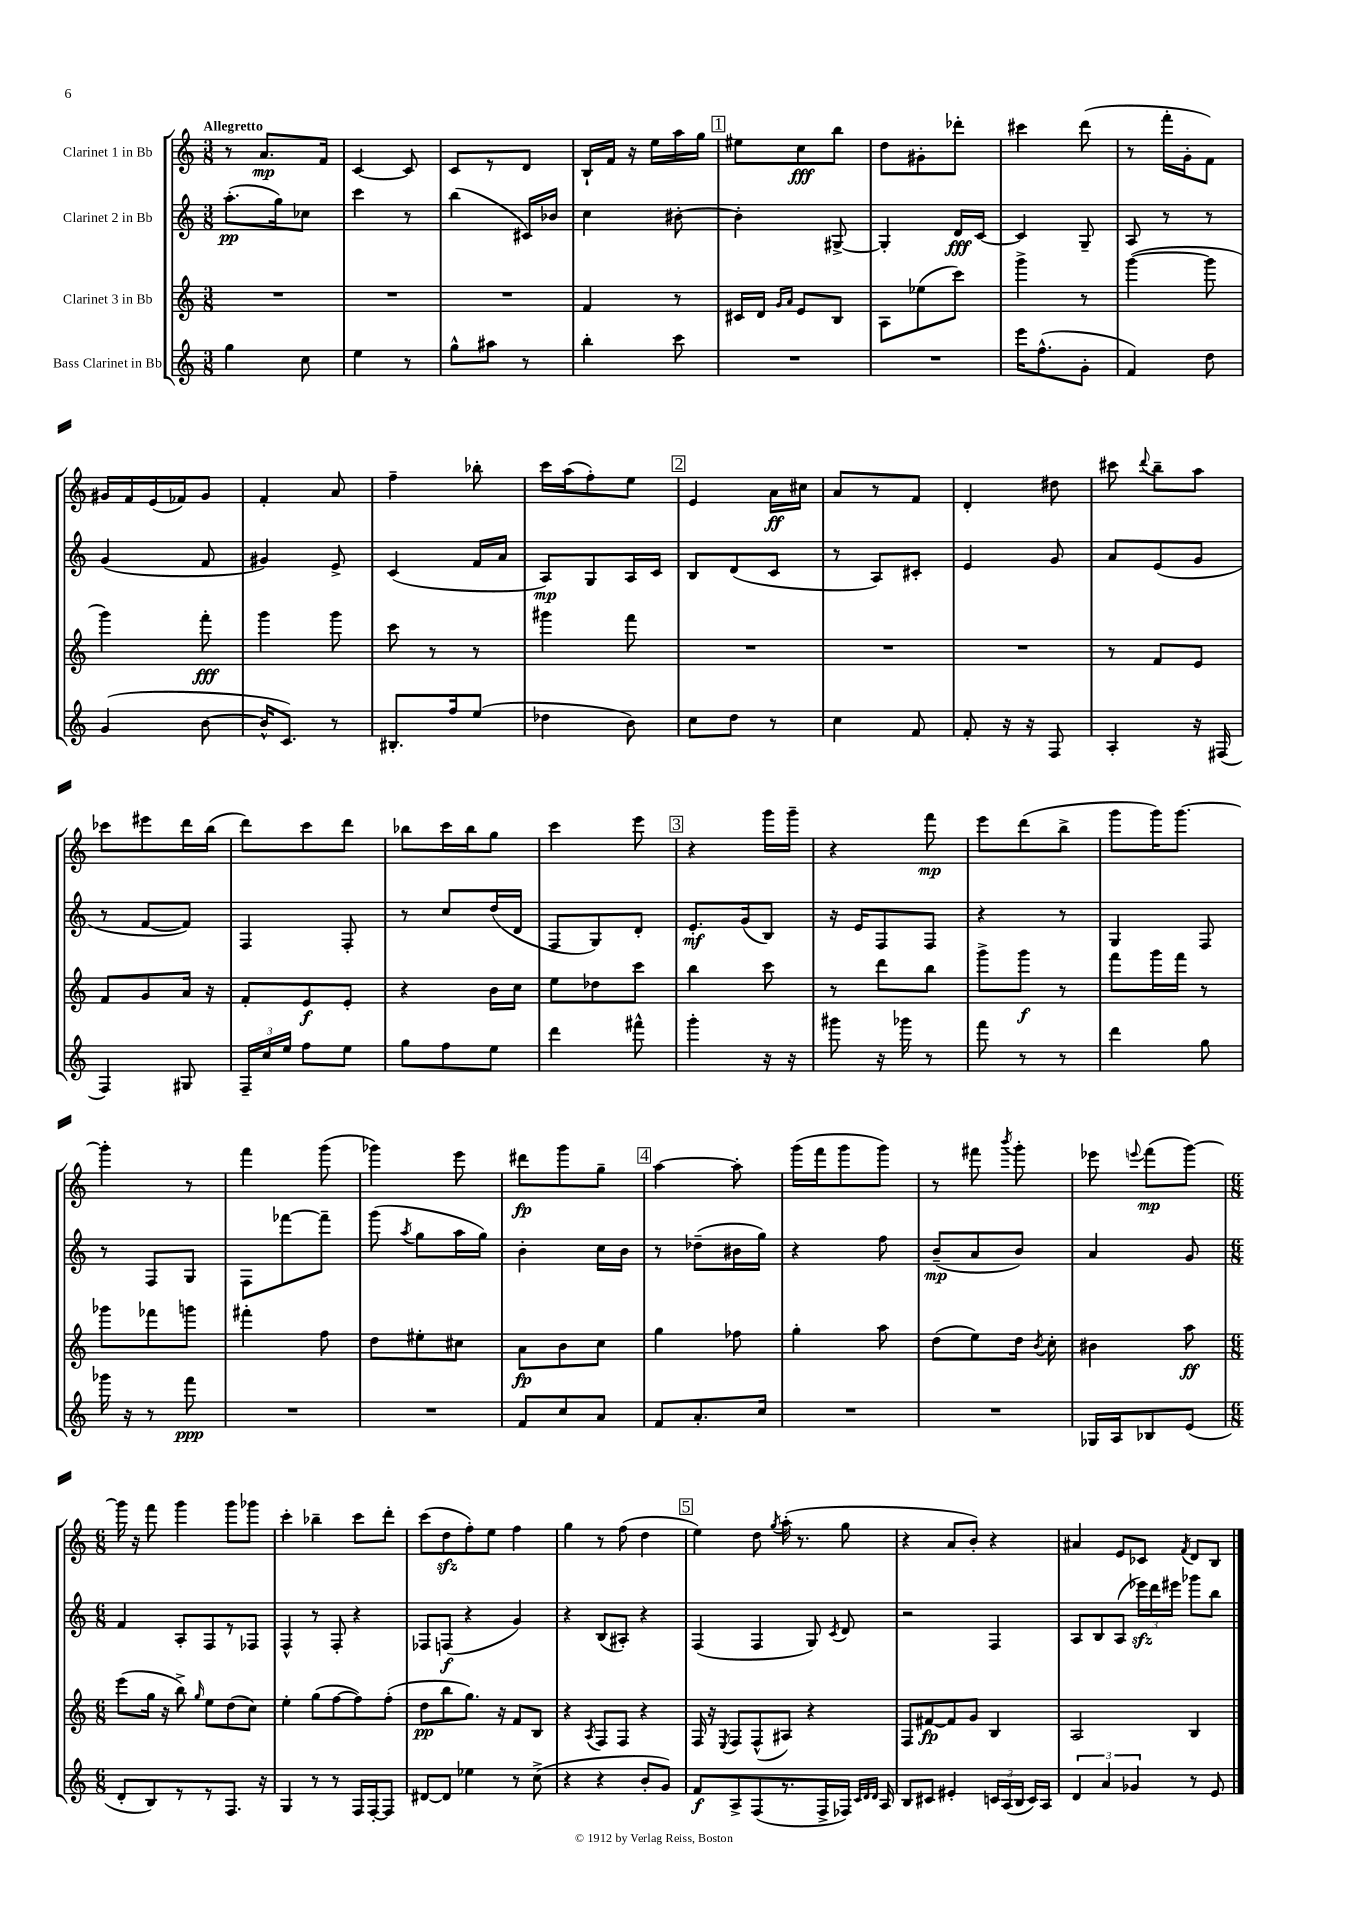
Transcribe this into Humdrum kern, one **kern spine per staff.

**kern	**dynam	**kern	**dynam	**kern	**dynam	**kern	**dynam
*part4	*part4	*part3	*part3	*part2	*part2	*part1	*part1
*staff4	*staff4	*staff3	*staff3	*staff2	*staff2	*staff1	*staff1
*I"Bass Clarinet in Bb	*	*I"Clarinet 3 in Bb	*	*I"Clarinet 2 in Bb	*	*I"Clarinet 1 in Bb	*
*clefG2	*	*clefG2	*	*clefG2	*	*clefG2	*
*k[]	*	*k[]	*	*k[]	*	*k[]	*
*M3/8	*	*M3/8	*	*M3/8	*	*M3/8	*
=1	=1	=1	=1	=1	=1	=1	=1
!	!	!	!	!	!	!LO:TX:a:B:t=Allegretto	!
4gg\	.	4.r	.	(8.aa'\L	pp	8r	.
.	.	.	.	.	.	8.a/L	mp
.	.	.	.	16gg\k)	.	.	.
8cc\	.	.	.	8cc-X\J	.	.	.
.	.	.	.	.	.	16f/Jk	.
=2	=2	=2	=2	=2	=2	=2	=2
4ee\	.	4.r	.	4ccc\	.	[4c/	.
8r	.	.	.	8r	.	8c/]	.
=3	=3	=3	=3	=3	=3	=3	=3
8gg^^\L	.	4.r	.	(4bb\	.	8c/L	.
8aa#X\J	.	.	.	.	.	8r	.
8r	.	.	.	16c#X/LL)	.	8d/J	.
.	.	.	.	16b-X/JJ	.	.	.
=4	=4	=4	=4	=4	=4	=4	=4
4bb'\	.	4f/	.	4cc\	.	16B`/LL	.
.	.	.	.	.	.	16f/JJ	.
.	.	.	.	.	.	16r	.
.	.	.	.	.	.	16ee\LL	.
8ccc\	.	8r	.	[8b#X'\	.	16aa\	.
.	.	.	.	.	.	16gg\JJ	.
!!LO:REH:place=s1:t=1
=5	=5	=5	=5	=5	=5	=5	=5
4.r	.	16c#X/LL	.	4b#'\]	.	8ee#X\L	.
.	.	16d/JJ	.	.	.	.	.
.	.	16qqg/LL	.	.	.	.	.
.	.	16qqa/JJ	.	.	.	.	.
.	.	8e/L	.	.	.	8cc\	fff
.	.	8B/J	.	[8G#X^/	.	8bb\J	.
=6	=6	=6	=6	=6	=6	=6	=6
4.r	.	8A\L	.	4G#'/]	.	8dd\L	.
.	.	(8ee-X\	.	.	.	8g#X'\	.
.	.	8ccc\J)	.	16d/LL	fff	8ddd-X'\J	.
.	.	.	.	[16c/JJ	.	.	.
=7	=7	=7	=7	=7	=7	=7	=7
16eee\KL	.	4ggg^\	.	4c/]	.	4ccc#X\	.
(8.ff^^\	.	.	.	.	.	.	.
8g'\J	.	8r	.	8G~/	.	(8ddd\	.
=8	=8	=8	=8	=8	=8	=8	=8
4f/)	.	([4ggg\	.	8A/	.	8r	.
.	.	.	.	8r	.	16fff'\LL	.
.	.	.	.	.	.	16g'\J	.
8dd\	.	8ggg\]	.	8r	.	8f\J)	.
!!LO:LB:g=z
=9	=9	=9	=9	=9	=9	=9	=9
(4g/	.	4ggg\)	.	(4g/	.	16g#X/LL	.
.	.	.	.	.	.	16f/	.
.	.	.	.	.	.	(16e/	.
.	.	.	.	.	.	16f-X/J)	.
[8b\	.	8fff'\	fff	8f/	.	8g#/J	.
=10	=10	=10	=10	=10	=10	=10	=10
16b^^/KL]	.	4ggg\	.	4g#X/)	.	4f'/	.
8.c/J)	.	.	.	.	.	.	.
8r	.	8ggg\	.	8e^/	.	8a/	.
=11	=11	=11	=11	=11	=11	=11	=11
8.B#X'/L	.	8ccc\	.	(4c/	.	4ff~\	.
.	.	8r	.	.	.	.	.
16ff/k	.	.	.	.	.	.	.
(8ee/J	.	8r	.	16f/LL	.	8bb-X'\	.
.	.	.	.	16a/JJ	.	.	.
=12	=12	=12	=12	=12	=12	=12	=12
4dd-X\	.	4ggg#X\	.	8A/L)	mp	16ccc\LL	.
.	.	.	.	.	.	(16aa\J	.
.	.	.	.	8G/	.	8ff'\)	.
8b\)	.	8fff\	.	16A/L	.	8ee\J	.
.	.	.	.	16c/JJ	.	.	.
!!LO:REH:place=s1:t=2
=13	=13	=13	=13	=13	=13	=13	=13
8cc\L	.	4.r	.	8B/L	.	4e/	.
8dd\J	.	.	.	(8d/	.	.	.
8r	.	.	.	8c/J	.	16a\LL	ff
.	.	.	.	.	.	16cc#X\JJ	.
=14	=14	=14	=14	=14	=14	=14	=14
4cc\	.	4.r	.	8r	.	8a/L	.
.	.	.	.	8A/L)	.	8r	.
8f/	.	.	.	8c#X'/J	.	8f/J	.
=15	=15	=15	=15	=15	=15	=15	=15
8f'/	.	4.r	.	4e/	.	4d'/	.
16r	.	.	.	.	.	.	.
16r	.	.	.	.	.	.	.
8F/	.	.	.	8g/	.	8dd#X\	.
=16	=16	=16	=16	=16	=16	=16	=16
4A'/	.	8r	.	8a/L	.	8ccc#X\	.
.	.	.	.	.	.	8qqddd/	.
.	.	8f/L	.	(8e/	.	8bb~\L	.
16r	.	8e/J	.	8g/J	.	8aa\J	.
(16F#X/	.	.	.	.	.	.	.
!!LO:LB:g=z
=17	=17	=17	=17	=17	=17	=17	=17
4F/)	.	8f/L	.	8r	.	8ccc-X\L	.
.	.	8g/	.	[8f/L	.	8eee#X\	.
8G#X/	.	16a/Jk	.	8f/J])	.	16ddd\L	.
.	.	16r	.	.	.	(16bb\JJ	.
=18	=18	=18	=18	=18	=18	=18	=18
24F~/LL	.	8f'/L	.	4F/	.	8ddd\L)	.
24cc/	.	.	.	.	.	.	.
24ee/JJ	.	.	.	.	.	.	.
8ff\L	.	8e/	f	.	.	8ccc\	.
8ee\J	.	8e'/J	.	8F'/	.	8ddd\J	.
=19	=19	=19	=19	=19	=19	=19	=19
8gg\L	.	4r	.	8r	.	8bb-X\L	.
8ff\	.	.	.	8cc/L	.	16ccc\L	.
.	.	.	.	.	.	16bb-\J	.
8ee\J	.	16b\LL	.	(16dd/L	.	8gg\J	.
.	.	16cc\JJ	.	16d/JJ	.	.	.
=20	=20	=20	=20	=20	=20	=20	=20
4ddd\	.	8ee\L	.	8F/L	.	4ccc\	.
.	.	8dd-X\	.	8G/)	.	.	.
8fff#X^^\	.	8ccc\J	.	8d'/J	.	8eee\	.
!!LO:REH:place=s1:t=3
=21	=21	=21	=21	=21	=21	=21	=21
4ggg'\	.	4bb\	.	8.e'/L	mf	4r	.
.	.	.	.	(16g/k	.	.	.
16r	.	8ccc\	.	8B/J)	.	16ggg\LL	.
16r	.	.	.	.	.	16ggg~\JJ	.
=22	=22	=22	=22	=22	=22	=22	=22
8ggg#X\	.	8r	.	16r	.	4r	.
.	.	.	.	16e/KL	.	.	.
16r	.	8ddd\L	.	8F/	.	.	.
16ggg-X\	.	.	.	.	.	.	.
8r	.	8bb\J	.	8F/J	.	8fff\	mp
=23	=23	=23	=23	=23	=23	=23	=23
8fff\	.	8ggg^\L	.	4r	.	8eee\L	.
8r	.	8ggg\J	f	.	.	(8ddd\	.
8r	.	8r	.	8r	.	8bb^\J	.
=24	=24	=24	=24	=24	=24	=24	=24
4ddd\	.	8fff\L	.	4G/	.	8ggg\L	.
.	.	16ggg\L	.	.	.	16ggg\K)	.
.	.	16fff\JJ	.	.	.	[8.ggg\J	.
8gg\	.	8r	.	8F/	.	.	.
!!LO:LB:g=z
=25	=25	=25	=25	=25	=25	=25	=25
16ggg-X\	.	8ggg-X\L	.	8r	.	4ggg'\]	.
16r	.	.	.	.	.	.	.
8r	.	8fff-X\	.	8F/L	.	.	.
8fff\	ppp	8gggn\J	.	8G/J	.	8r	.
=26	=26	=26	=26	=26	=26	=26	=26
4.r	.	4fff#X'\	.	8F\L	.	4fff\	.
.	.	.	.	[8fff-X\	.	.	.
.	.	8ff\	.	8fff-~\J]	.	(8ggg\	.
=27	=27	=27	=27	=27	=27	=27	=27
4.r	.	8dd\L	.	(8ggg\	.	4ggg-X\)	.
.	.	.	.	8qaa/	.	.	.
.	.	8ee#X'\	.	8gg\L	.	.	.
.	.	8cc#X\J	.	16aa\L	.	8eee\	.
.	.	.	.	16gg\JJ)	.	.	.
=28	=28	=28	=28	=28	=28	=28	=28
8f/L	.	8a\L	fp	4b'\	.	8ddd#X\L	fp
8cc/	.	8b\	.	.	.	8ggg\	.
8a/J	.	8cc\J	.	16cc\LL	.	8gg~\J	.
.	.	.	.	16b\JJ	.	.	.
!!LO:REH:place=s1:t=4
=29	=29	=29	=29	=29	=29	=29	=29
8f/L	.	4gg\	.	8r	.	[4aa\	.
8.a'/	.	.	.	(8dd-X~\L	.	.	.
.	.	8ff-X\	.	16b#X\L	.	8aa'\]	.
16cc/Jk	.	.	.	16gg\JJ)	.	.	.
=30	=30	=30	=30	=30	=30	=30	=30
4.r	.	4gg'\	.	4r	.	(16ggg\LL	.
.	.	.	.	.	.	16fff\J	.
.	.	.	.	.	.	8ggg\	.
.	.	8aa\	.	8ff\	.	8ggg\J)	.
=31	=31	=31	=31	=31	=31	=31	=31
4.r	.	(8dd\L	.	(8b~/L	mp	8r	.
.	.	8ee\)	.	8a/	.	8fff#X\	.
.	.	.	.	.	.	8qbbb/	.
.	.	16dd\Jk	.	8b/J)	.	8ggg'\	.
.	.	8qb/	.	.	.	.	.
.	.	16cc'\	.	.	.	.	.
=32	=32	=32	=32	=32	=32	=32	=32
16G-X/LL	.	4b#X\	.	4a/	.	8eee-X\	.
16A/J	.	.	.	.	.	.	.
.	.	.	.	.	.	8qqeeen/	.
8B-X/	.	.	.	.	.	(8fff\L	mp
(8e/J	.	8aa\	ff	8g/	.	[8ggg\J)	.
!!LO:LB:g=z
=33	=33	=33	=33	=33	=33	=33	=33
*M6/8	*	*M6/8	*	*M6/8	*	*M6/8	*
8d'/L	.	(8eee\L	.	4f/	.	16ggg\]	.
.	.	.	.	.	.	16r	.
8B/)	.	16gg\Jk	.	.	.	8fff\	.
.	.	16r	.	.	.	.	.
8r	.	8bb^\)	.	8A'/L	.	4ggg\	.
.	.	16qqgg/	.	.	.	.	.
8r	.	8ee\L	.	8F/	.	.	.
8.F/J	.	(8dd\	.	8r	.	8ggg\L	.
.	.	8cc\J)	.	8F-X/J	.	8ggg-X\J	.
16r	.	.	.	.	.	.	.
=34	=34	=34	=34	=34	=34	=34	=34
4G/	.	4ee'\	.	4F^^/	.	4ccc'\	.
8r	.	(8gg\L	.	8r	.	4bb-X~\	.
8r	.	[8ff\	.	8F'/	.	.	.
16F/LL	.	8ff\])	.	4r	.	8ccc\L	.
[16F'/J	.	.	.	.	.	.	.
8F/J]	.	(8ff'\J	.	.	.	8ddd'\J	.
=35	=35	=35	=35	=35	=35	=35	=35
[8d#X/L	.	8dd\L	pp	8F-X/L	.	(8ccc\L	.
8d#/J]	.	8bb\	.	(8Fn/J	f	8ddzz\	.
4ee-X\	.	8.gg\J)	.	4r	.	8ff'\)	.
.	.	.	.	.	.	8ee\J	.
.	.	16r	.	.	.	.	.
8r	.	8f/L	.	4g/)	.	4ff\	.
(8cc^\	.	8B/J	.	.	.	.	.
=36	=36	=36	=36	=36	=36	=36	=36
4r	.	4r	.	4r	.	4gg\	.
.	.	8qA/	.	.	.	.	.
4r	.	8F/L	.	(8B/L	.	8r	.
.	.	8F/J	.	8A#X'/J)	.	(8ff\	.
8b'/L	.	4r	.	4r	.	4dd\	.
8g/J)	.	.	.	.	.	.	.
!!LO:REH:place=s1:t=5
=37	=37	=37	=37	=37	=37	=37	=37
8f/L	f	16F/	.	(4F/	.	4ee\)	.
.	.	16r	.	.	.	.	.
.	.	8qE/	.	.	.	.	.
8A^/	.	8F/L	.	.	.	.	.
(8F/	.	(8F^^/	.	4F/	.	8dd\	.
.	.	.	.	.	.	8qgg/	.
8.r	.	8A#X/J)	.	.	.	(16aa'\	.
.	.	.	.	.	.	8.r	.
.	.	4r	.	8G/)	.	.	.
16F^/L	.	.	.	.	.	.	.
.	.	.	.	8qc/	.	.	.
16F-X/JJ)	.	.	.	8d/	.	8gg\	.
32qqc/LLL	.	.	.	.	.	.	.
32qqd/	.	.	.	.	.	.	.
32qqd/JJJ	.	.	.	.	.	.	.
16A/	.	.	.	.	.	.	.
=38	=38	=38	=38	=38	=38	=38	=38
8B/L	.	8F/L	.	2r	.	4r	.
8c#X/J	.	[8f#X/	fp	.	.	.	.
4e#X'/	.	8f#/]	.	.	.	8a/L	.
.	.	8g/J	.	.	.	8b'/J)	.
24cn/LL	.	4B/	.	4F/	.	4r	.
(24A/	.	.	.	.	.	.	.
24B/JJ	.	.	.	.	.	.	.
16c/LL)	.	.	.	.	.	.	.
16A/JJ	.	.	.	.	.	.	.
=39	=39	=39	=39	=39	=39	=39	=39
6d/	.	2A/	.	8A/L	.	4a#X/	.
.	.	.	.	8B/	.	.	.
6a/	.	.	.	.	.	.	.
.	.	.	.	(8A/J	.	8e/L	.
6g-X/	.	.	.	.	.	.	.
.	.	.	.	24eee-Xzz\LL)	.	8c-X/J	.
.	.	.	.	24ddd\	.	.	.
.	.	.	.	24eee#X\JJ	.	.	.
.	.	.	.	.	.	8qf/	.
8r	.	4B/	.	8ggg-X\L	.	8d/L	.
8e/	.	.	.	8bb\J	.	8B/J	.
==	==	==	==	==	==	==	==
*-	*-	*-	*-	*-	*-	*-	*-
